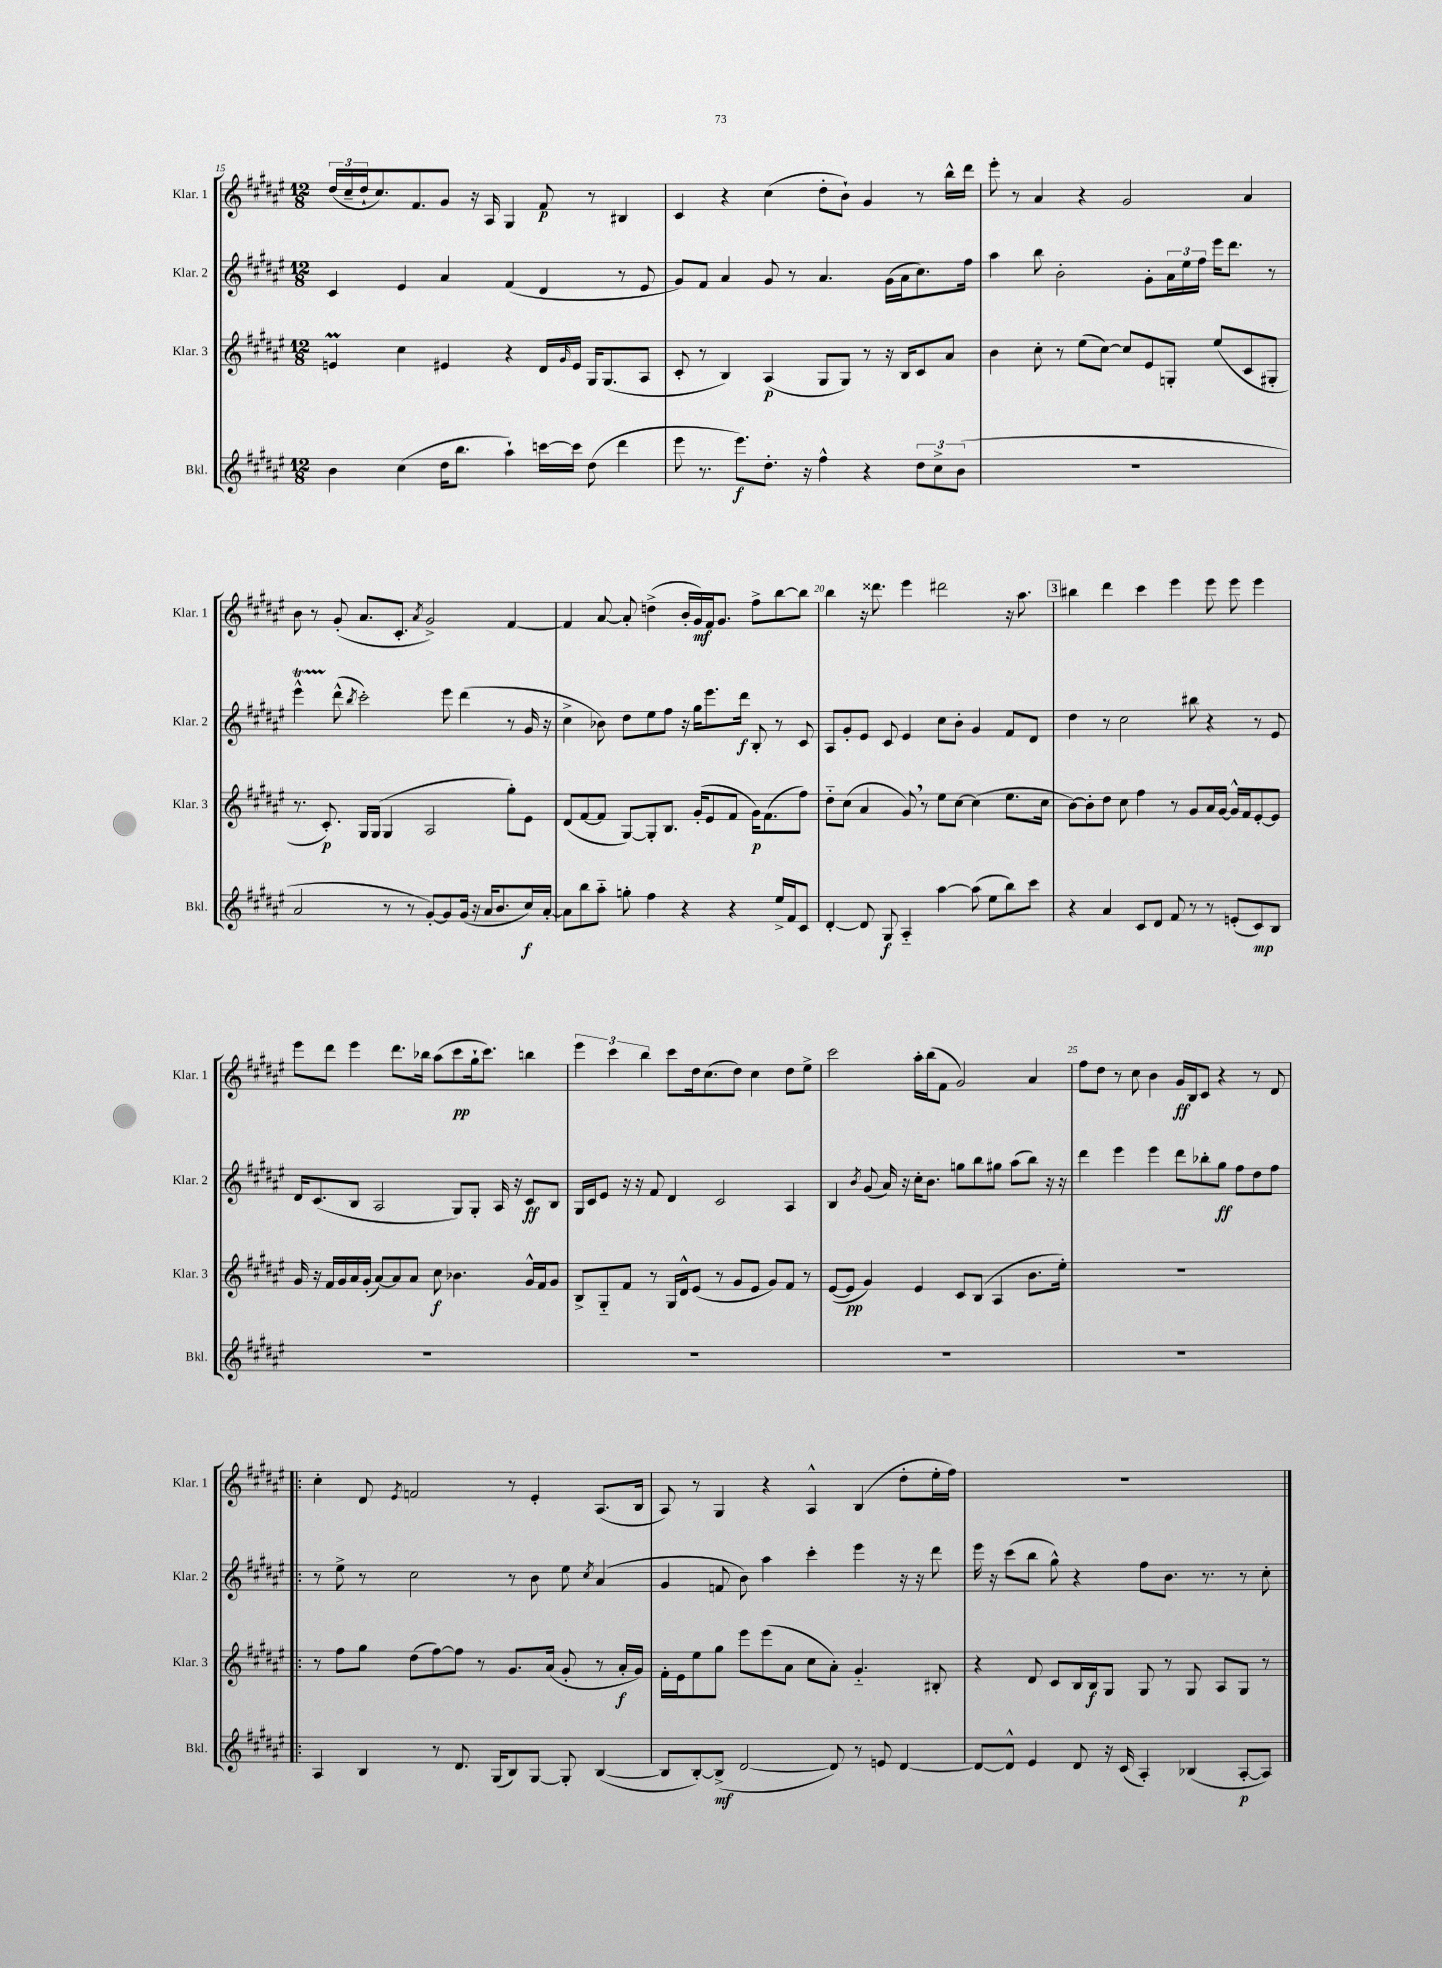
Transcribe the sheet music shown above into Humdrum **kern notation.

**kern	**dynam	**kern	**dynam	**kern	**dynam	**kern	**dynam
*part4	*part4	*part3	*part3	*part2	*part2	*part1	*part1
*staff4	*staff4	*staff3	*staff3	*staff2	*staff2	*staff1	*staff1
*I"Bkl.	*	*I"Klar. 3	*	*I"Klar. 2	*	*I"Klar. 1	*
*I'Bkl.	*	*I'Klar. 3	*	*I'Klar. 2	*	*I'Klar. 1	*
*clefG2	*	*clefG2	*	*clefG2	*	*clefG2	*
*k[f#c#g#d#a#e#]	*	*k[f#c#g#d#a#e#]	*	*k[f#c#g#d#a#e#]	*	*k[f#c#g#d#a#e#]	*
*M12/8	*	*M12/8	*	*M12/8	*	*M12/8	*
=15	=15	=15	=15	=15	=15	=15	=15
4b\	.	4enM/	.	4c#/	.	(24dd#/LL	.
.	.	.	.	.	.	24cc#~/	.
.	.	.	.	.	.	24dd#`/J	.
.	.	.	.	.	.	8.cc#/)	.
(4cc#\	.	4cc#\	.	4e#/	.	.	.
.	.	.	.	.	.	8.f#/	.
16dd#\KL	.	4e#X/	.	4a#/	.	8g#/J	.
8.bb\J	.	.	.	.	.	.	.
.	.	.	.	.	.	16r	.
.	.	.	.	.	.	16A#/	.
4aa#`\)	.	4r	.	(4f#/	.	4G#/	.
[16cccn\LL	.	16d#/LL	.	4d#/	.	8f#/	p
.	.	16qqg#/	.	.	.	.	.
16ccc\JJ]	.	16e#/JJ	.	.	.	.	.
(8dd#\	.	16G#/KL	.	.	.	8r	.
.	.	(8.G#/	.	.	.	.	.
4ddd#\	.	.	.	8r	.	4B#X/	.
.	.	8A#/J	.	8e#/	.	.	.
=16	=16	=16	=16	=16	=16	=16	=16
8eee#\	.	8c#'/	.	8g#/L)	.	4c#/	.
8.r	.	8r	.	8f#/J	.	.	.
.	.	4B/)	.	4a#/	.	4r	.
8.eee#\L)	f	.	.	.	.	.	.
8.dd#'\J	.	(4A#/	p	8g#/	.	(4cc#\	.
.	.	.	.	8r	.	.	.
16r	.	.	.	.	.	.	.
4ff#^^\	.	8G#/L	.	4.a#/	.	8dd#'\L	.
.	.	8G#/J)	.	.	.	8b`\J)	.
4r	.	8r	.	.	.	4g#/	.
.	.	16r	.	(16g#\LL	.	.	.
.	.	16B/KL	.	16a#\J	.	.	.
12dd#\L	.	8c#/	.	8.cc#\)	.	8r	.
12cc#^\	.	.	.	.	.	.	.
.	.	8a#/J	.	.	.	16bb^^\LL	.
(12b\J	.	.	.	.	.	.	.
.	.	.	.	16ff#\Jk	.	16ddd#\JJ	.
=17	=17	=17	=17	=17	=17	=17	=17
1.r	.	4b\	.	4aa#\	.	8eee#'\	.
.	.	.	.	.	.	8r	.
.	.	8cc#'\	.	8bb\	.	4a#/	.
.	.	8r	.	2b'\	.	.	.
.	.	(8ee#\L	.	.	.	4r	.
.	.	[8cc#\J)	.	.	.	.	.
.	.	8cc#/L]	.	.	.	2g#/	.
.	.	8e#/	.	8g#'\L	.	.	.
.	.	8Gn'/J	.	24a#\L	.	.	.
.	.	.	.	24ee#\	.	.	.
.	.	.	.	24ff#\JJ	.	.	.
.	.	(8ee#/L	.	16eee#\KL	.	.	.
.	.	.	.	8.ddd#\J	.	.	.
.	.	8c#/	.	.	.	4a#/	.
.	.	8G#X'/J	.	8r	.	.	.
!!LO:LB:g=z
=18	=18	=18	=18	=18	=18	=18	=18
2a#/	.	8.r	.	4eee#t^^\	.	8b\	.
.	.	.	.	.	.	8r	.
.	.	8.c#'/)	p	.	.	.	.
.	.	.	.	(8ddd#^^\	.	(8g#'/	.
.	.	.	.	8qbb/	.	.	.
.	.	16G#/LL	.	2ccc#'\)	.	8.a#/L	.
.	.	(16G#/JJ	.	.	.	.	.
8r	.	4G#/	.	.	.	.	.
.	.	.	.	.	.	8.c#'/J	.
8r	.	.	.	.	.	.	.
.	.	.	.	.	.	8qa#/	.
[8g#'/L)	.	2A#/	.	.	.	2g#^/)	.
8g#/]	.	.	.	8eee#\	.	.	.
(16g#/Jk	.	.	.	(4ddd#\	.	.	.
16r	.	.	.	.	.	.	.
16a#/KL	.	.	.	.	.	.	.
8.b/	.	.	.	.	.	.	.
.	.	8gg#'\L)	.	8r	.	[4f#/	.
16cc#/L)	f	8e#\J	.	16g#/	.	.	.
[16a#'/JJ	.	.	.	16r	.	.	.
=19	=19	=19	=19	=19	=19	=19	=19
8a#\L]	.	(8d#/L	.	4cc#^\	.	4f#/]	.
8bb\	.	[8f#/	.	.	.	.	.
8aa#\J	.	8f#/J]	.	8b-X\)	.	[8a#/	.
8ggn'\	.	[8G#/L)	.	8dd#\L	.	8a#'/]	.
4ff#\	.	8G#'/]	.	8ee#\	.	(4ddn^\	.
.	.	8.B/J	.	8ff#\J	.	.	.
4r	.	.	.	16r	.	16b'/LL	.
.	.	(16g#'/KL	.	16gg#\KL	.	16g#/)	mf
.	.	8e#/	.	8.eee#\	.	16f#/J	.
.	.	.	.	.	.	8.g#/J	.
4r	.	8f#/J	.	.	.	.	.
.	.	.	.	16ddd#\Jk	f	.	.
.	.	16g#\KL)	p	8B'/	.	8ff#^\L	.
.	.	(8.f#\	.	.	.	.	.
16ee#^/LL	.	.	.	8r	.	[8bb\	.
16f#/J	.	.	.	.	.	.	.
8c#/J	.	8ff#\J)	.	8c#/	.	8bb\J]	.
=20	=20	=20	=20	=20	=20	=20	=20
[4d#'/	.	8dd#\L	.	8A#/L	.	4bb\	.
.	.	(8cc#\J	.	8g#'/	.	.	.
8d#/]	.	4a#/	.	8e#/J	.	16r	.
.	.	.	.	.	.	8.ddd##X\	.
8G#/	f	.	.	8c#/	.	.	.
4A#/	.	8g#,/)	.	4e#/	.	4eee#\	.
.	.	8r	.	.	.	.	.
[4aa#\	.	8ee#\L	.	8cc#\L	.	2ddd#X\	.
.	.	[8cc#\J	.	8b'\J	.	.	.
(8aa#\]	.	(4cc#\]	.	4g#/	.	.	.
8ee#\L	.	.	.	.	.	.	.
8bb\)	.	8.ee#\L	.	8f#/L	.	16r	.
.	.	.	.	.	.	8.aa#\	.
8ccc#\J	.	.	.	8d#/J	.	.	.
.	.	16cc#\Jk	.	.	.	.	.
!!LO:REH:place=s1:t=3
=21	=21	=21	=21	=21	=21	=21	=21
4r	.	[8b\L)	.	4dd#\	.	4bb#X\	.
.	.	8b'\]	.	.	.	.	.
4a#/	.	8dd#\J	.	8r	.	4ddd#\	.
.	.	8cc#\	.	2cc#\	.	.	.
8c#/L	.	4ff#\	.	.	.	4ccc#\	.
8d#/J	.	.	.	.	.	.	.
8f#/	.	8r	.	.	.	4eee#\	.
8r	.	8g#/L	.	8bb#X\	.	.	.
8r	.	16a#/L	.	4r	.	8eee#\	.
.	.	[16g#/JJ	.	.	.	.	.
(8en'/L	.	16g#^^/LL]	.	.	.	8eee#\	.
.	.	16f#/J	.	.	.	.	.
8c#/)	mp	[8e#'/	.	8r	.	4eee#\	.
8B/J	.	8e#/J]	.	8e#/	.	.	.
!!LO:LB:g=z
=22	=22	=22	=22	=22	=22	=22	=22
1.r	.	16g#/	.	16d#/KL	.	8eee#\L	.
.	.	16r	.	(8.c#/	.	.	.
.	.	16f#/LL	.	.	.	8ddd#\J	.
.	.	16g#/	.	.	.	.	.
.	.	16a#/	.	8B/J	.	4eee#\	.
.	.	(16g#'/JJ	.	.	.	.	.
.	.	[8a#/L)	.	2A#/	.	.	.
.	.	8a#/]	.	.	.	8.ddd#\L	.
.	.	8a#/J	.	.	.	.	.
.	.	.	.	.	.	16bb-X\Jk	.
.	.	8cc#\	f	.	.	(8aa#\L	.
.	.	4.b-X\	.	8G#/L)	.	8ccc#\	pp
.	.	.	.	8G#'/J	.	16gg#`\k	.
.	.	.	.	.	.	8.ccc#\J)	.
.	.	.	.	16A#/	.	.	.
.	.	.	.	16r	.	.	.
.	.	16g#^^/LL	.	8c#/L	ff	4bbn\	.
.	.	16f#/J	.	.	.	.	.
.	.	8g#/J	.	8B/J	.	.	.
=23	=23	=23	=23	=23	=23	=23	=23
1.r	.	8B^/L	.	16G#/LL	.	6eee#\	.
.	.	.	.	16c#/J	.	.	.
.	.	8G#/	.	8e#/J	.	.	.
.	.	.	.	.	.	6ccc#\	.
.	.	8f#/J	.	16r	.	.	.
.	.	.	.	16r	.	.	.
.	.	.	.	.	.	6bb\	.
.	.	8r	.	8f#/	.	.	.
.	.	16G#/LL	.	4d#/	.	8ccc#\L	.
.	.	16d#^^/J	.	.	.	.	.
.	.	(8e#/J	.	.	.	16dd#\k	.
.	.	.	.	.	.	(8.cc#\	.
.	.	8r	.	2c#/	.	.	.
.	.	8g#/L	.	.	.	8dd#\J)	.
.	.	8e#/J	.	.	.	4cc#\	.
.	.	8g#/L)	.	.	.	.	.
.	.	8f#/J	.	4A#/	.	8dd#\L	.
.	.	8r	.	.	.	8ee#^\J	.
=24	=24	=24	=24	=24	=24	=24	=24
1.r	.	([8e#/L	.	4B/	.	2ccc#\	.
.	.	8e#/J]	pp	.	.	.	.
.	.	.	.	8qb/	.	.	.
.	.	4g#/)	.	(8g#/	.	.	.
.	.	.	.	16a#/)	.	.	.
.	.	.	.	16r	.	.	.
.	.	4e#/	.	16cc#'\KL	.	16aa#'\LL	.
.	.	.	.	8.b\J	.	(16bb\J	.
.	.	.	.	.	.	8f#\J	.
.	.	8c#/L	.	8ggn\L	.	2g#/)	.
.	.	(8B/J	.	8bb\	.	.	.
.	.	4A#/	.	8gg#X\J	.	.	.
.	.	.	.	(8aa#\L	.	.	.
.	.	8.b\L	.	8bb\J)	.	4a#/	.
.	.	.	.	16r	.	.	.
.	.	16ee#'\Jk)	.	16r	.	.	.
=25	=25	=25	=25	=25	=25	=25	=25
1.r	.	1.r	.	4ddd#\	.	8ff#\L	.
.	.	.	.	.	.	8dd#\J	.
.	.	.	.	4eee#\	.	8r	.
.	.	.	.	.	.	8cc#\	.
.	.	.	.	4eee#\	.	4b\	.
.	.	.	.	8ddd#\L	.	16g#/LL	ff
.	.	.	.	.	.	16B/J	.
.	.	.	.	8bb-X'\	.	8c#/J	.
.	.	.	.	8gg#\J	ff	4r	.
.	.	.	.	8ff#\L	.	.	.
.	.	.	.	8dd#\	.	8r	.
.	.	.	.	8ff#\J	.	8d#/	.
!!LO:LB:g=z
=26!|:	=26!|:	=26!|:	=26!|:	=26!|:	=26!|:	=26!|:	=26!|:
4A#/	.	8r	.	8r	.	4cc#'\	.
.	.	8ff#\L	.	8ee#^\	.	.	.
4B/	.	8gg#\J	.	8r	.	8d#/	.
.	.	.	.	.	.	8qe#/	.
.	.	(8dd#\L	.	2cc#\	.	2fn/	.
8r	.	[8ff#\)	.	.	.	.	.
8.d#/	.	8ff#\J]	.	.	.	.	.
.	.	8r	.	.	.	.	.
(16G#/KL	.	.	.	.	.	.	.
8B/)	.	8.g#/L	.	8r	.	8r	.
[8G#/J	.	.	.	8b\	.	4e#'/	.
.	.	(16a#/Jk	.	.	.	.	.
8G#'/]	.	8g#'/	.	8ee#\	.	.	.
.	.	.	.	8qcc#/	.	.	.
([4B/	.	8r	.	(4a#/	.	(8.A#/L	.
.	.	16a#'/LL	f	.	.	.	.
.	.	16g#/JJ)	.	.	.	16B/Jk	.
=27	=27	=27	=27	=27	=27	=27	=27
8B/L]	.	16f#'\LL	.	4g#/	.	8A#/)	.
.	.	16e#\J	.	.	.	.	.
[8B'/)	.	8ee#\	.	.	.	8r	.
(8B^/J]	mf	8gg#\J	.	8fn/	.	4G#/	.
[2d#/	.	8eee#\L	.	8b\)	.	.	.
.	.	(8eee#\	.	4aa#\	.	4r	.
.	.	8a#\J	.	.	.	.	.
.	.	8cc#\L	.	4ccc#'\	.	4A#^^/	.
8d#/])	.	8a#'\J)	.	.	.	.	.
8r	.	4.g#/	.	4eee#\	.	(4B/	.
8en/	.	.	.	.	.	.	.
[4d#/	.	.	.	16r	.	8dd#'\L	.
.	.	.	.	16r	.	.	.
.	.	8B#X'/	.	8ddd#\	.	16ee#'\L	.
.	.	.	.	.	.	16ff#\JJ)	.
=28	=28	=28	=28	=28	=28	=28	=28
8d#/L_	.	4r	.	16eee#\	.	1.r	.
.	.	.	.	16r	.	.	.
8d#^^/J]	.	.	.	(8ccc#\L	.	.	.
4e#/	.	8d#/	.	8bb\J	.	.	.
.	.	8c#/L	.	8gg#^^\)	.	.	.
8d#/	.	16B/L	.	4r	.	.	.
.	.	16B/J	f	.	.	.	.
16r	.	8G#/J	.	.	.	.	.
(16c#/	.	.	.	.	.	.	.
4A#'/)	.	8G#/	.	8ff#\L	.	.	.
.	.	8r	.	8.b\J	.	.	.
(4B-X/	.	8G#/	.	.	.	.	.
.	.	.	.	8.r	.	.	.
.	.	8A#/L	.	.	.	.	.
[8A#'/L	p	8G#/J	.	8r	.	.	.
8A#/J])	.	8r	.	8cc#'\	.	.	.
==	==	==	==	==	==	==	==
*-	*-	*-	*-	*-	*-	*-	*-
